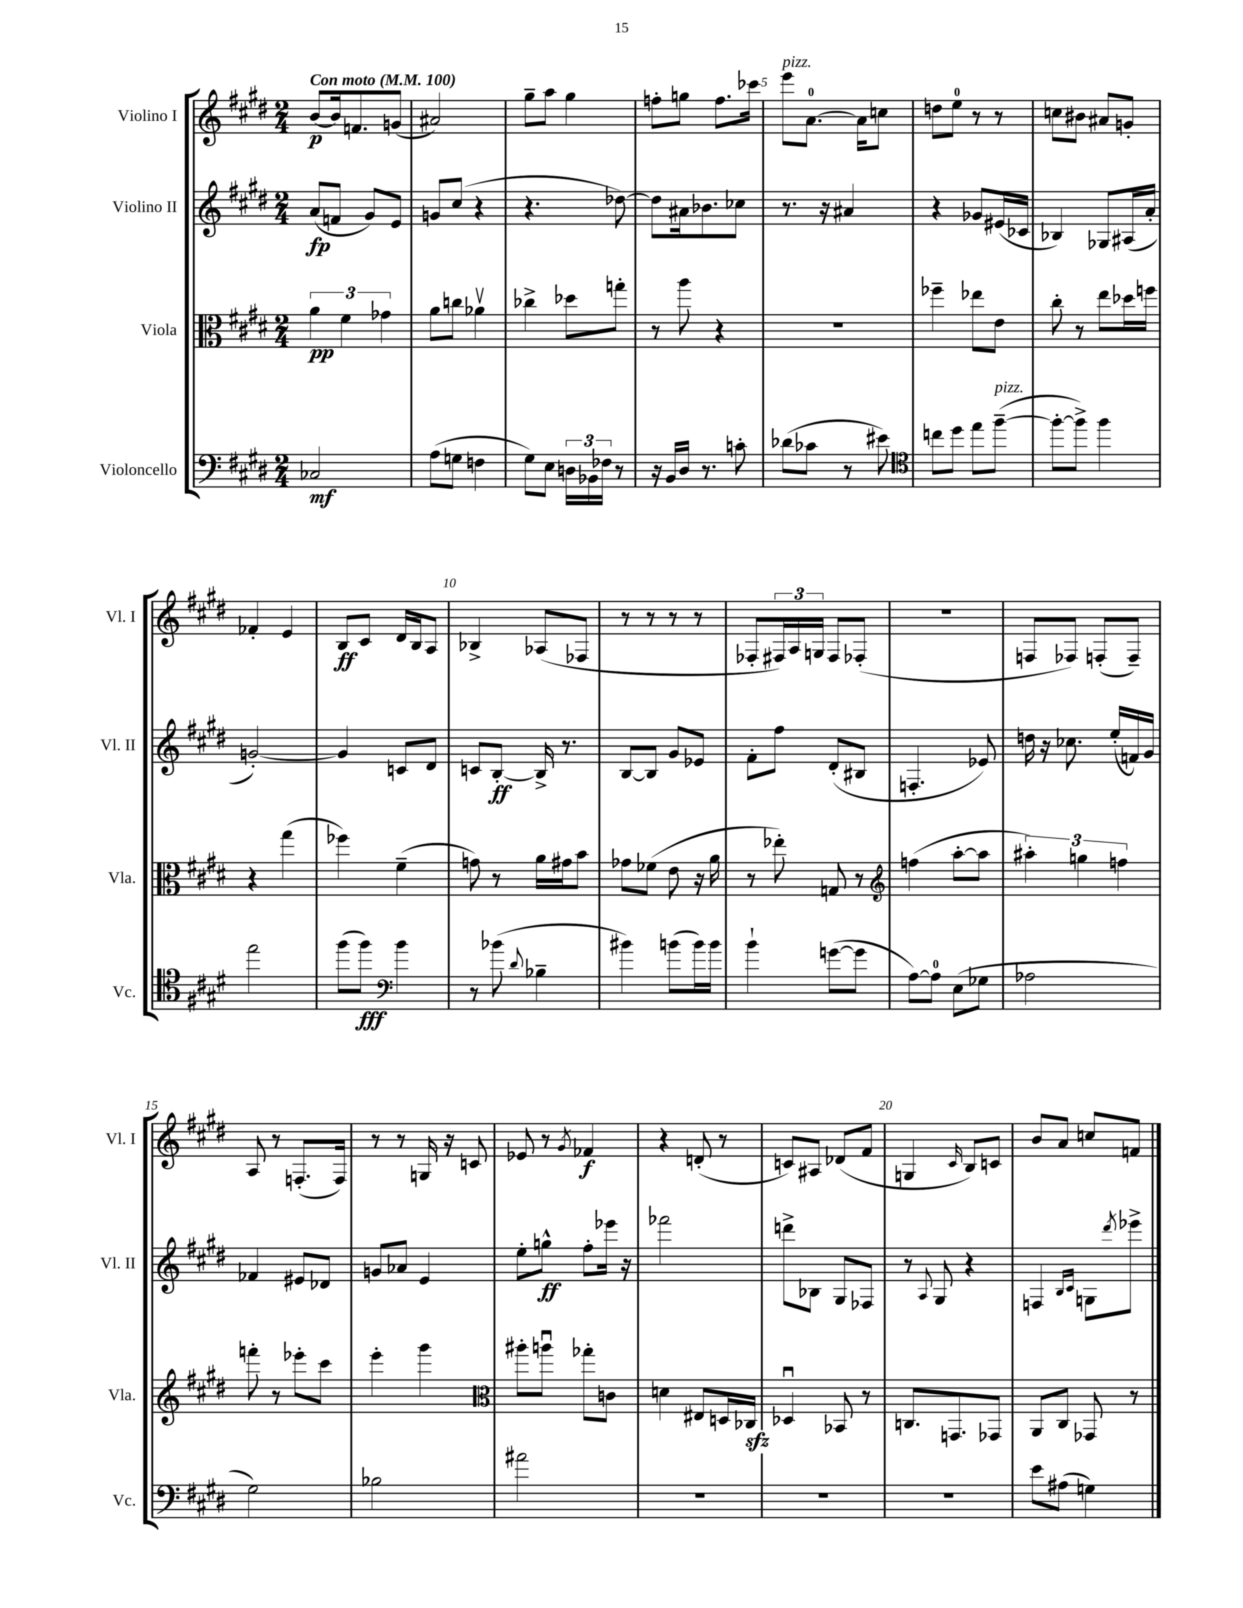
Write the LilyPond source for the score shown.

<<
\new StaffGroup <<
\new Staff = "s0" \with { instrumentName = "Violino I" shortInstrumentName = "Vl. I" } {
    \clef treble \key e \major \numericTimeSignature \time 2/4 \tempo "Con moto" 4 = 100
    b'8~\p b'16 f'8. g'8( |
    ais'2) |
    gis''8-- a''8 gis''4 |
    f''8-. g''8 f''8. ces'''16 |
    e'''8^\markup { \italic "pizz." } a'8.-0~ a'16 c''8 |
    d''8 e''8-0 r8 r8 |
    c''8 bis'8 ais'8 g'8-. |
    fes'4-. e'4 |
    b8\ff cis'8 dis'16 b16 a8 |
    bes4-> aes8( fes8 |
    r8 r8 r8 r8 |
    fes8-. \tuplet 3/2 { fis16) a16 g16 } fis8 fes8-.( |
    R2 |
    f8 fes8) f8-.( f8--) |
    a8 r8 f8.-.( f16) |
    r8 r8 g16 r16 c'8 |
    ees'8 r8 \acciaccatura { gis'8 } fes'4\f |
    r4 d'8-.( r8 |
    c'8) ais8 des'8( fis'8 |
    g4 \grace { cis'16 } b8) c'8 |
    b'8 a'8 c''8 f'8 \bar "|." |
}
\new Staff = "s1" \with { instrumentName = "Violino II" shortInstrumentName = "Vl. II" } {
    \clef treble \key e \major \numericTimeSignature \time 2/4
    a'8\fp( f'8 gis'8) e'8 |
    g'8 cis''8( r4 |
    r4. des''8~) |
    des''8 ais'16 bes'8. ces''8 |
    r8. r16 ais'4 |
    r4 ges'8 eis'16( ces'16 |
    bes4) ges8 ais16( a'16-. |
    g'2~-.) |
    g'4 c'8 dis'8 |
    c'8 b8~-.\ff b16-> r8. |
    b8~ b8 gis'8 ees'8 |
    fis'8-. fis''8 dis'8-.( bis8 |
    f4.-. ees'8) |
    d''16 r16 ces''8. e''16-.( f'16) gis'16 |
    fes'4 eis'8 des'8 |
    g'8 aes'8 e'4 |
    e''8-. g''8-^\ff fis''8-. ees'''16 r16 |
    fes'''2 |
    d'''8-> bes8 gis8 fes8 |
    r8 \appoggiatura { a8 } gis8 r4 |
    f4 \grace { b16 cis'16 } g8 \acciaccatura { dis'''8 } ees'''8-> \bar "|." |
}
\new Staff = "s2" \with { instrumentName = "Viola" shortInstrumentName = "Vla." } {
    \clef alto \key e \major \numericTimeSignature \time 2/4
    \tuplet 3/2 { a'4\pp fis'4 ges'4 } |
    a'8 c''8 aes'4\upbow |
    ces''4-> des''8 g''8-. |
    r8 a''8 r4 |
    r2 |
    fes''4-- ees''8 e'8 |
    cis''8-. r8 e''8 des''16 f''16 |
    r4 gis''4( |
    fes''4) fis'4--( |
    g'8) r8 a'16 gis'16 b'8 |
    ges'8 fes'8( e'8 r16 a'16 |
    r8 ees''8-.) g8 r8 |
    \clef treble f''4( a''8~-. a''8 |
    \tuplet 3/2 { ais''4-.) g''4 f''4 } |
    f'''8-. r8 ees'''8-. cis'''8 |
    e'''4-. gis'''4 |
    \clef alto ais''8-. a''8\downbow ges''8-. c'8 |
    d'4 eis8 d16 ces16\sfz |
    des4\downbow bes,8 r8 |
    c8. g,8. ges,8 |
    a,8 cis8 ges,8 r8 \bar "|." |
}
\new Staff = "s3" \with { instrumentName = "Violoncello" shortInstrumentName = "Vc." } {
    \clef bass \key e \major \numericTimeSignature \time 2/4
    ces2\mf |
    a8( g8 f4 |
    gis8) e8 \tuplet 3/2 { d16 bes,16 fes16 } r8 |
    r16 b,16 dis16 r8. c'8-. |
    des'8( ces'8 r8 eis'8) |
    \clef tenor c''8 dis''8 e''8 fis''8~--^\markup { \italic "pizz." }( |
    fis''8~-. fis''8->) fis''4 |
    e''2 |
    fis''8( fis''8\fff) \clef bass b'4 |
    r8 bes'8( \appoggiatura { dis'8 } bes4-- |
    bis'4) b'8( b'16) b'16 |
    b'4-! g'8~( g'8 |
    a8~) a8-0 e8( ges8 |
    aes2 |
    gis2) |
    bes2 |
    ais'2 |
    R2 |
    R2 |
    R2 |
    e'8 ais8( g4) \bar "|." |
}
>>
>>
\layout { \context { \Score \override BarNumber.break-visibility = ##(#f #t #t) barNumberVisibility = #(every-nth-bar-number-visible 5) } }
